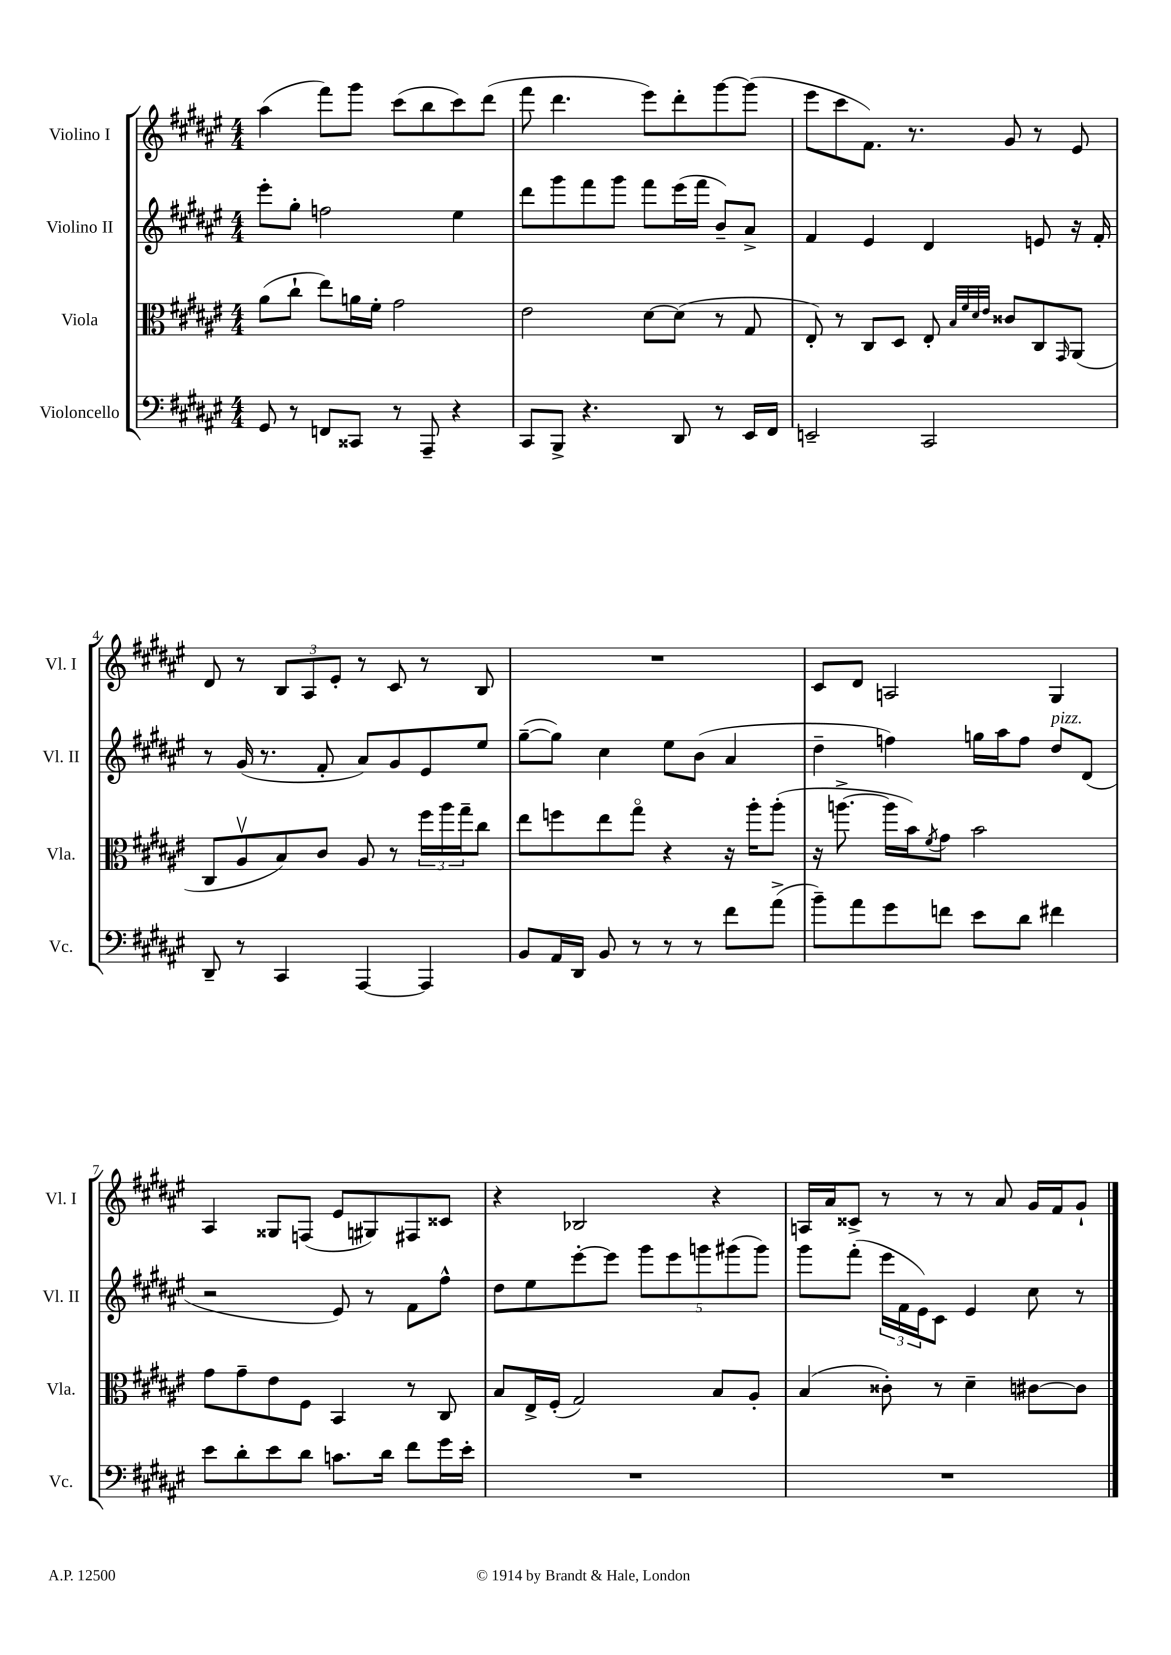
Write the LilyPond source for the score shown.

<<
\new StaffGroup <<
\new Staff = "s0" \with { instrumentName = "Violino I" shortInstrumentName = "Vl. I" } {
    \clef treble \key fis \major \numericTimeSignature \time 4/4
    ais''4( fis'''8) gis'''8 cis'''8( b''8 cis'''8) dis'''8( |
    fis'''8 dis'''4. eis'''8) dis'''8-. gis'''8~ gis'''8( |
    eis'''8 cis'''8 fis'8.) r8. gis'8 r8 eis'8 |
    dis'8 r8 \tuplet 3/2 { b8 ais8 eis'8-. } r8 cis'8 r8 b8 |
    R1 |
    cis'8 dis'8 a2 gis4 |
    ais4 gisis8 f8( eis'8 gis8) fis8 cisis'8 |
    r4 bes2 r4 |
    a16 ais'16 cisis'8-> r8 r8 r8 ais'8 gis'16 fis'16 gis'8-! \bar "|." |
}
\new Staff = "s1" \with { instrumentName = "Violino II" shortInstrumentName = "Vl. II" } {
    \clef treble \key fis \major \numericTimeSignature \time 4/4
    eis'''8-. gis''8-. f''2 eis''4 |
    dis'''8 gis'''8 fis'''8 gis'''8 fis'''8 eis'''16( fis'''16 b'8--) ais'8-> |
    fis'4 eis'4 dis'4 e'8 r16 fis'16-. |
    r8 gis'16( r8. fis'8-. ais'8) gis'8 eis'8 eis''8 |
    gis''8~--( gis''8) cis''4 eis''8 b'8( ais'4 |
    dis''4-- f''4) g''16 ais''16 f''8 dis''8^\markup { \italic "pizz." } dis'8( |
    r2 eis'8) r8 fis'8 fis''8-^ |
    dis''8 eis''8 eis'''8~-. eis'''8 \tuplet 5/4 { gis'''8 eis'''8 g'''8 gis'''8( gis'''8) } |
    gis'''8 fis'''8-.( \tuplet 3/2 { eis'''16 fis'16 eis'16) } cis'8 eis'4 cis''8 r8 \bar "|." |
}
\new Staff = "s2" \with { instrumentName = "Viola" shortInstrumentName = "Vla." } {
    \clef alto \key fis \major \numericTimeSignature \time 4/4
    ais'8( cis''8-! eis''8) a'16 fis'16-. gis'2 |
    eis'2 dis'8~ dis'8( r8 gis8 |
    eis8-.) r8 cis8 dis8 eis8-. \grace { b32 fis'32 dis'32 eis'32 } cisis'8 cis8 \grace { gis,16 } ais,8( |
    cis8 ais8\upbow b8) cis'8 ais8 r8 \tuplet 3/2 { fis''16 ais''16 gis''16-- } cis''8 |
    eis''8 f''8 eis''8 gis''8\flageolet r4 r16 ais''16-. ais''8-.( |
    r16 a''8.~-> a''16 b'16) \acciaccatura { fis'8 } gis'8 b'2 |
    gis'8 gis'8-- eis'8 fis8 b,4 r8 cis8 |
    b8 eis16-> fis16-.( gis2) b8 ais8-. |
    b4( cisis'8-.) r8 dis'4-- cis'8~ cis'8 \bar "|." |
}
\new Staff = "s3" \with { instrumentName = "Violoncello" shortInstrumentName = "Vc." } {
    \clef bass \key fis \major \numericTimeSignature \time 4/4
    gis,8 r8 f,8 cisis,8 r8 ais,,8-- r4 |
    cis,8 b,,8-> r4. dis,8 r8 eis,16 fis,16 |
    e,2-- cis,2 |
    dis,8-- r8 cis,4 ais,,4~ ais,,4 |
    b,8 ais,16 dis,16 b,8 r8 r8 r8 fis'8 ais'8->( |
    b'8--) ais'8 gis'8 f'8 eis'8 dis'8 fis'4 |
    eis'8 dis'8-. eis'8 dis'8 c'8. dis'16 fis'8 gis'16 eis'16-. |
    R1 |
    R1 \bar "|." |
}
>>
>>
